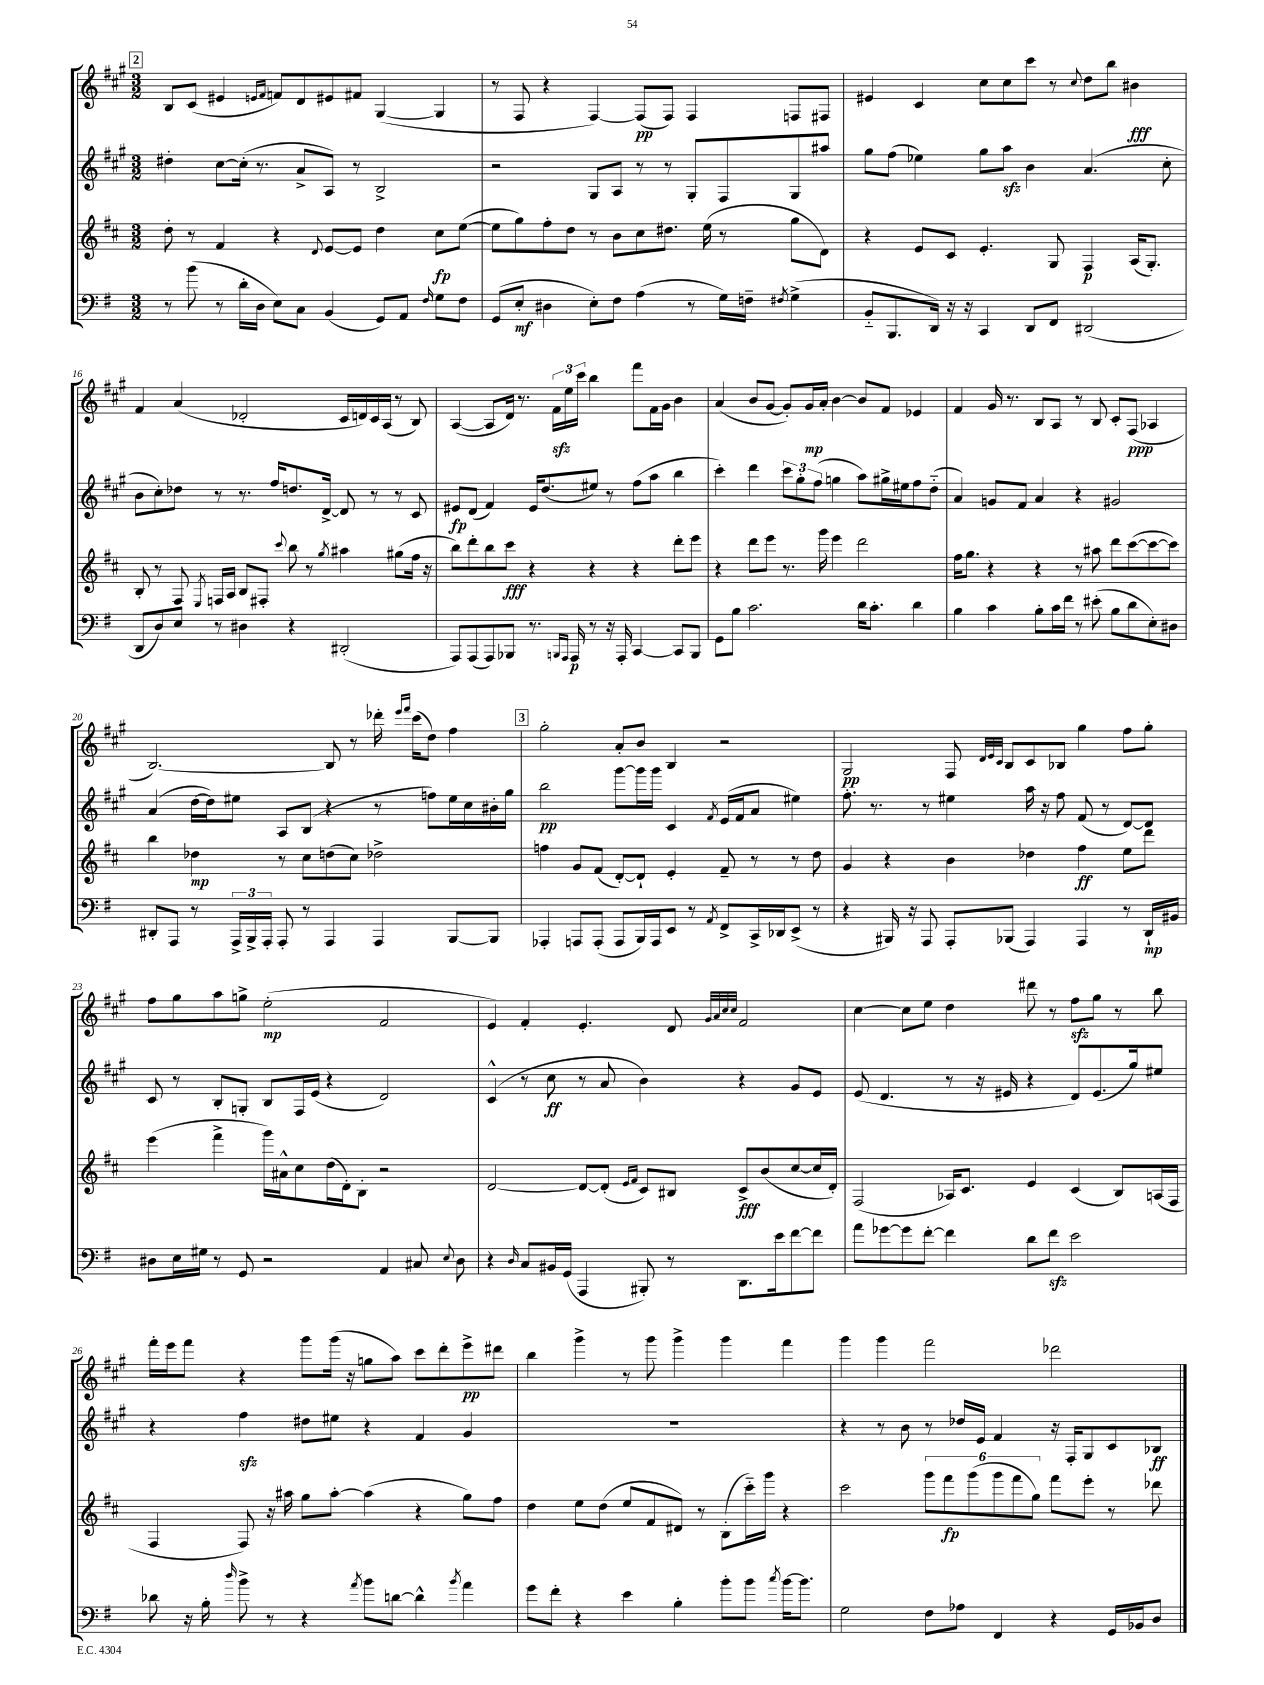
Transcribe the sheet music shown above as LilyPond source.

<<
\new StaffGroup <<
\new Staff = "s0" {
    \clef treble \key a \major \numericTimeSignature \time 3/2
    \autoBeamOff \mark \markup { \box "2" } b8[ cis'8]( eis'4 \grace { e'16[ fis'16] } f'8[) d'8 eis'8 fis'8] gis4~( gis4 |
    r8 fis8 r4 fis4~) fis8[\pp( fis8]) fis4 f8[ fis8] |
    eis'4 cis'4 cis''8[ cis''8 cis'''8] r8 \appoggiatura { cis''8 } d''8[ b''8] bis'4\fff |
    fis'4 a'4( des'2-. cis'16[ d'16) cis'16 a16]( r8 b8) |
    a4~( a8[ d'16]) r8. \tuplet 3/2 { fis'16[\sfz e''16 cis'''16] } b''4 fis'''8[ fis'16 gis'16] b'4 |
    a'4( b'8[ gis'8]~ gis'8[-.) gis'16\mp a'16]-. b'4~ b'8[ fis'8] ees'4 |
    fis'4 gis'16 r8. b8[ a8] r8 b8 cis'8[-. fis8]\ppp( aes4 |
    b2.~) b8 r8 des'''16-. \grace { e'''16[ fis'''16] } cis'''16[( d''8]) fis''4 |
    \mark \markup { \box "3" } gis''2-. a'8[-. b'8] b4 r2 |
    gis2\pp fis8 \grace { d'32[ e'32 cis'32] } b8[ cis'8 bes8] gis''4 fis''8[ gis''8]-. |
    fis''8[ gis''8 a''8 g''8]-> e''2-.\mp( fis'2 |
    e'4) fis'4-. e'4.-. d'8 \grace { gis'32[ a'32 cis''32 cis''32] } fis'2 |
    cis''4~ cis''8[ e''8] d''4 dis'''8 r8 fis''8[\sfz gis''8] r8 b''8 |
    fis'''16[-. e'''16 fis'''8] r4 gis'''8[ gis'''16]( r16 g''8[ a''8]) cis'''8[ d'''8-. e'''8->\pp dis'''8] |
    b''4 gis'''4-> r8 gis'''8 gis'''4-> gis'''4 fis'''4 |
    gis'''4 gis'''4 fis'''2 des'''2 \bar "|." |
}
\new Staff = "s1" {
    \clef treble \key a \major \numericTimeSignature \time 3/2
    \autoBeamOff \mark \markup { \box "2" } dis''4-. cis''8[~ cis''16]-.( r8. a'8[-> a8]) r8 b2-> |
    r2 gis8[ a8] r8 r8 gis8[-. fis8 gis8 ais''8] |
    gis''8[ fis''8]( ees''4) gis''8[ a''8]\sfz b'4 a'4.( cis''8-. |
    b'8[ cis''8-.) des''8] r8 r8. fis''16[ d''8. d'16]~-> d'8 r8 r8 cis'8 |
    eis'8[\fp d'8]( fis'4) eis'16[ d''8.( eis''8]) r8 fis''8[( a''8] b''4 |
    cis'''4-.) d'''4 \tuplet 3/2 { cis'''8[ gis''8-. fis''8]( } g''4 a''8[) gis''16-> eis''16 fis''8 d''8]-_( |
    a'4) g'8[ fis'8] a'4 r4 gis'2 |
    a'4( d''16[~ d''16) eis''8] a8[ b8]( r4 r8 f''8[) eis''16 cis''16 bis'16-. gis''16] |
    \mark \markup { \box "3" } b''2\pp gis'''8[~ gis'''16 gis'''16] cis'4 \acciaccatura { fis'8 } e'16[( fis'16 a'8] eis''4) |
    fis''8.-. r8. r8 eis''4 a''16 r16 fis''8 fis'8( r8 d'8[~) d'8] |
    cis'8 r8 b8[-. g8]-. b8[ fis16 e'16]( r4 d'2) |
    cis'4-^( r8 cis''8\ff r8 a'8 b'4) r4 gis'8[ e'8] |
    e'8( d'4. r8 r16 eis'16 r4 d'8[) eis'8.( gis''16) eis''8] |
    r4 fis''4\sfz dis''8[ eis''8] r4 fis'4 gis'4 |
    R1. |
    r4 r8 b'8 r8 des''16[ e'16] fis'4 r16 fis16[-. gis8 cis'8 bes8]\ff \bar "|." |
}
\new Staff = "s2" {
    \clef treble \key d \major \numericTimeSignature \time 3/2
    \autoBeamOff \mark \markup { \box "2" } d''8-. r8 fis'4 r4 \appoggiatura { d'8 } e'8[~ e'8] d''4 cis''8[\fp e''8]~( |
    e''8[ g''8) fis''8-. d''8] r8 b'8[ cis''8 dis''8.] e''16( r8 g''8[ d'8]) |
    r4 e'8[ cis'8] e'4.-. g8 fis4\p a16[( g8.]-.) |
    b8-. r8 fis8 \acciaccatura { e8 } f16[ a16] b8[ fis8]-. \appoggiatura { cis'''8 } b''8 r8 \acciaccatura { g''8 } ais''4 gis''8[( fis''16] r16 |
    b''8[) d'''8-. b''8 cis'''8]\fff r4 r4 r4 d'''8[-. e'''8] |
    r4 d'''8[ e'''8] r8. g'''16 e'''4 d'''2 |
    fis''16[ g''8.] r4 r4 r8 ais''8 d'''8[ cis'''8~( cis'''8~ cis'''8]) |
    b''4 des''4\mp r8 cis''8[ d''8( cis''8]) des''2-> |
    \mark \markup { \box "3" } f''4 g'8[ fis'8]( d'8[~-.) d'8]-! e'4-. fis'8-- r8 r8 d''8 |
    g'4 r4 b'4 des''4 fis''4\ff e''8[ d'''8] |
    e'''4( fis'''4-> g'''16[) ais'16-^ cis''8 d''16( d'16-.) b8]-. r2 |
    d'2~ d'8[~ d'8]-.( \grace { e'16[ fis'16] } cis'8[) bis8] cis'8[->\fff b'8( cis''8~ cis''16 d'16]-.) |
    fis2( aes16[) cis'8.] e'4 cis'4( b8[) a16( fis16] |
    fis4 fis8) r16 ais''16 g''8[ ais''8]~-. ais''4( r4 g''8[) fis''8] |
    d''4 e''8[ d''8]( e''8[ fis'8 dis'8]) r8 b8[-.( cis'''16-_) g'''16] r4 |
    cis'''2 \tuplet 6/4 { g'''8[ fis'''8\fp g'''8( g'''8 fis'''8 g''8]) } fis'''8[ e'''8]-. r8 des'''8 \bar "|." |
}
\new Staff = "s3" {
    \clef bass \key g \major \numericTimeSignature \time 3/2
    \autoBeamOff \mark \markup { \box "2" } r8 b'8( r8 d'16[-. d16] e8[) c8] b,4( g,8[) a,8] \grace { fis16 } g8[ fis8] |
    g,8[( e8]-.\mf dis4 e8[-.) fis8] a4( r8 g16[) f16]-- \acciaccatura { fis8 } g4->( |
    b,8[-_ b,,8. d,16]) r16 r16 c,4 d,8[ fis,8] dis,2( |
    d,8[ d8) e8] r8 dis4 r4 dis,2-.( |
    a,,8[) a,,8( a,,8) bes,,8] r8. \grace { b,,16[ a,,16] } a,,16\p r8 r16 a,,16-. c,4~ c,8[ b,,8] |
    g,8[ b8] c'2. d'16[ c'8.]-. d'4 |
    b4 c'4 b8[-. c'16 fis'16] r8 eis'8-.( b8[ d'8 e8-.) dis8] |
    dis,8[-. a,,8] r8 \tuplet 3/2 { a,,16[-> b,,16-> a,,16]-. } a,,8-. r8 a,,4 a,,4 b,,8[~ b,,8] |
    \mark \markup { \box "3" } aes,,4-. a,,8[ a,,8]-.( a,,8[ b,,16) a,,16 e,8] r8 \acciaccatura { a,8 } fis,8[-> c,16-> des,16 e,8]->( r8 |
    r4 bis,,16) r16 a,,8 a,,8[-. bes,,8]( a,,4) a,,4 r8 d,16[-!\mp bis,16] |
    dis8[ e16 gis16] r8 g,8 r2 a,4 cis8 \appoggiatura { e8 } dis8 |
    r4 \grace { d16 } c8[ bis,16 g,16]( a,,4 bis,,8-.) r8 d,8.[ e'16 fis'8~ fis'8] |
    a'8[ ges'8~ ges'8 fis'8]~-. fis'4 d'8[ fis'8]\sfz e'2 |
    des'8 r16 b16-. \grace { d''16 } b'8-> r8 r4 \acciaccatura { a'8 } b'8[ d'8]~ d'4-^ \acciaccatura { b'8 } a'4 |
    g'8[ fis'8]-. r4 e'4 b4-. b'8[-. b'8] \acciaccatura { c''8 } b'16[~ b'8.] |
    g2 fis8[ aes8] fis,4 r4 g,16[ bes,16 d8] \bar "|." |
}
>>
>>
\layout { \context { \Score currentBarNumber = #13 } }
